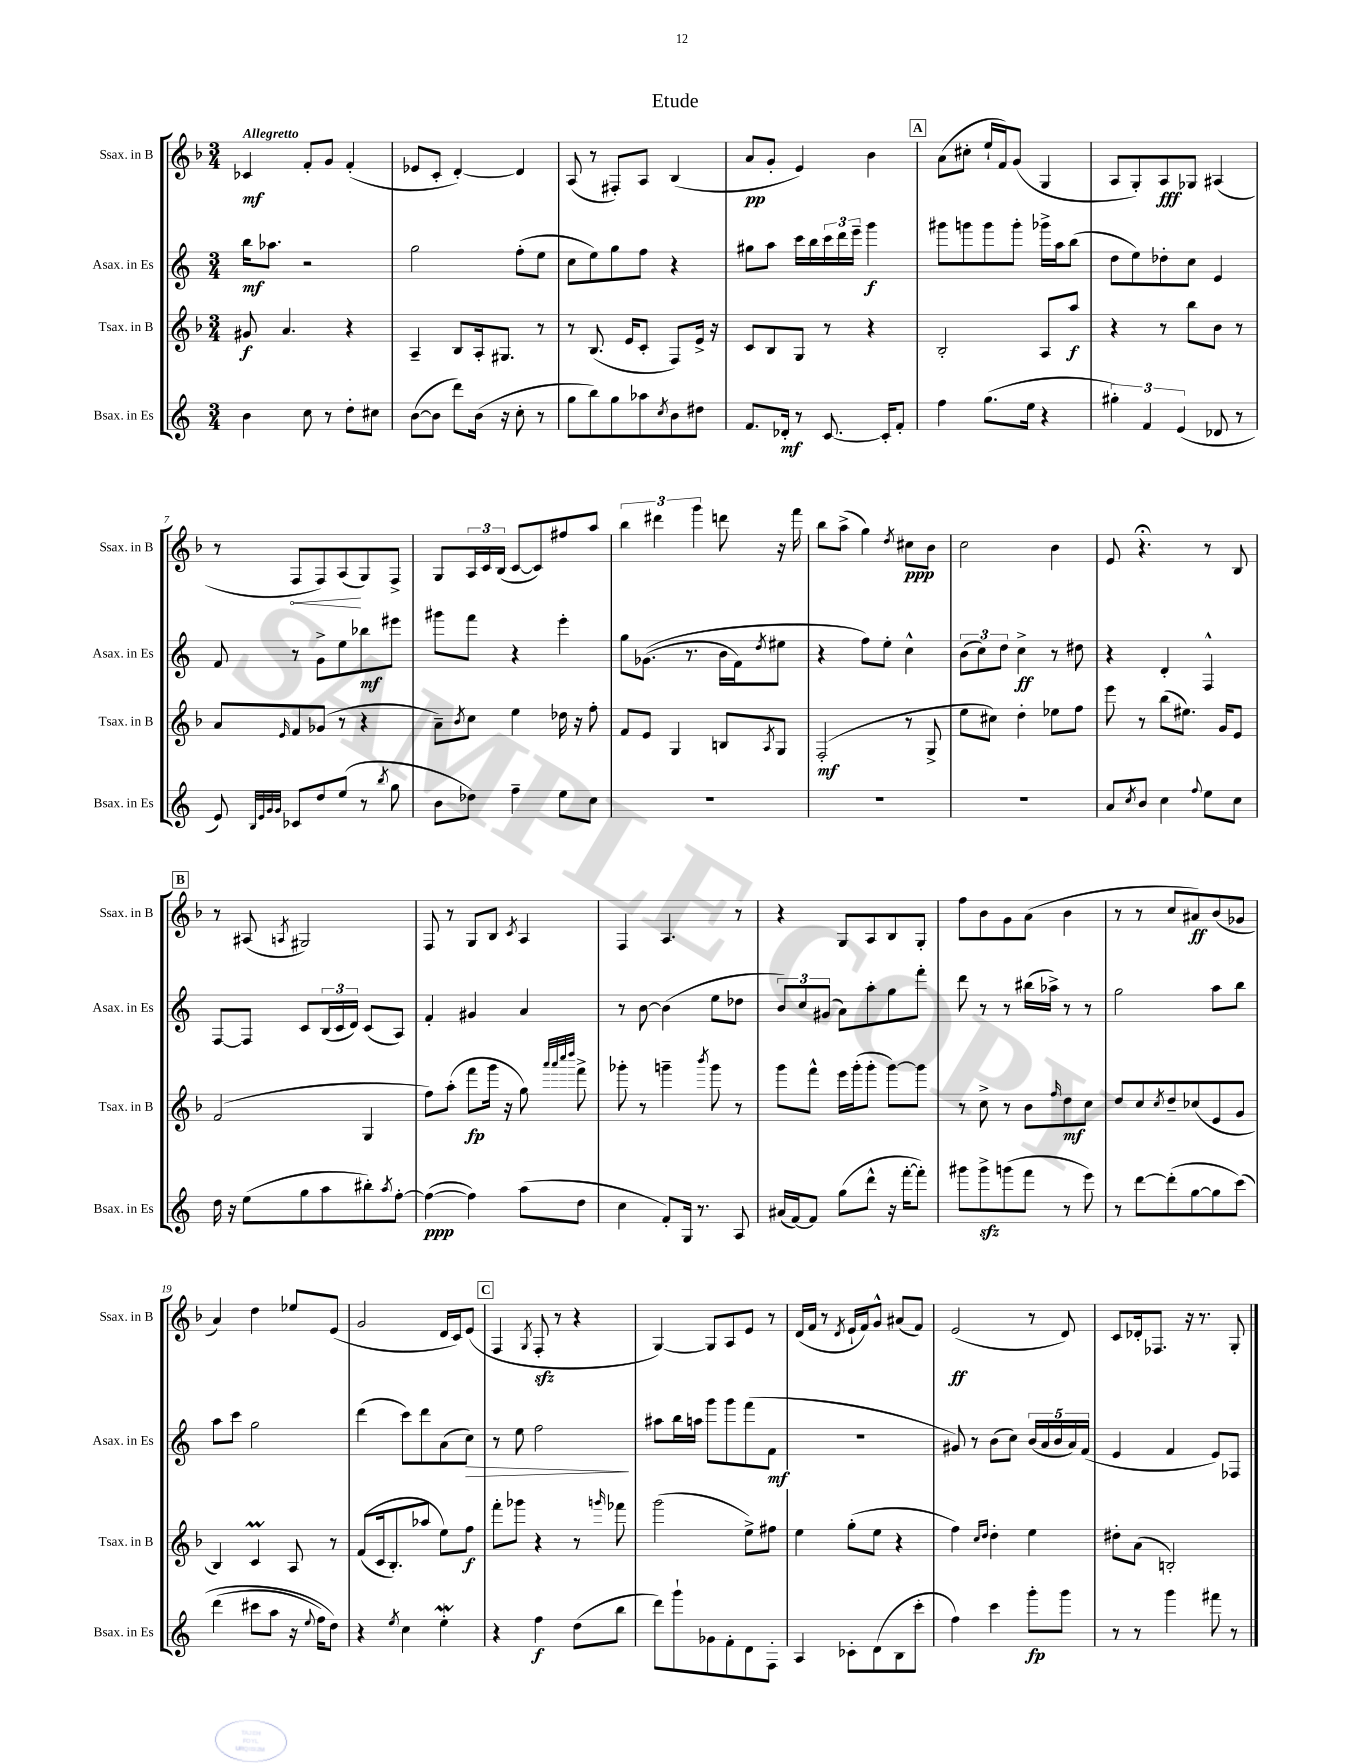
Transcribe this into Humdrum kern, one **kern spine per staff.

**kern	**kern	**kern	**kern
*staff4	*staff3	*staff2	*staff1
*clefG2	*clefG2	*clefG2	*clefG2
*k[]	*k[b-]	*k[]	*k[b-]
*M3/4	*M3/4	*M3/4	*M3/4
4b	8g#	16bb	4c-
.	.	8.aa-	.
.	4.a	.	.
8cc	.	2r	8f'
8r	.	.	8g
8dd'	4r	.	(4f'
8cc#	.	.	.
=	=	=	=
([8b	4A~	2gg	8e-
8b]	.	.	8c'
8ddd)	8B-	.	[4d')
(16b	16A'	.	.
16r	8.G#	.	.
8cc'	.	(8ff'	4d]
8r	8r	8ee	.
=	=	=	=
8gg	8r	8cc	(8A
8bb)	(8.B-	8ee)	8r
8gg	.	8gg	8F#')
.	16e	.	.
8aa-	8c'	8ff	8A
8qcc	.	.	.
8b	8F)	4r	(4B-
8dd#	16e^	.	.
.	16r	.	.
=	=	=	=
8.f	8c	8gg#	8a
.	8B-	8aa	8g'
16d-'	.	.	.
8r	8G	16ccc	4e)
.	.	16bb	.
[8.c	8r	24ccc	.
.	.	24ddd	.
.	.	24eee~	.
.	4r	4ggg	4b-
16c']	.	.	.
8f'	.	.	.
=	=	=	=
4ff	2B-'	8ggg#	(8a
.	.	8ggg	8cc#'
(8.gg	.	8ggg	16ee`
.	.	.	16f)
.	.	8ggg'	(8g
16ee	.	.	.
4r	8A	16ggg-^	4G
.	.	16aa	.
.	8aa	(8bb	.
=	=	=	=
6gg#')	4r	8dd	8A
.	.	8ee)	8G')
6f	.	.	.
.	8r	8dd-'	8A
(6e	.	.	.
.	8bb-	8cc	8G-
8d-	8b-	4e	(4A#
8r	8r	.	.
=	=	=	=
8e)	8a	8f	8r
32qqB	.	.	.
32qqe	.	.	.
32qqg	.	.	.
32qqg	16qqe	.	.
8c-	8f	8r	8F
8dd	(8g-	8g^	8F)
(8ee	8r	8ee	(8A
8r	4r	8bb-	8G)
8qbb	.	.	.
8gg	.	8eee#	8F^
=	=	=	=
8b	8a~)	8ggg#	8G
.	8qb-	.	.
8dd-)	8cc	8fff	24A
.	.	.	24c
.	.	.	(24B-
4ff~	4ee	4r	[8c
.	.	.	8c])
8ee	16dd-	4eee'	8ff#
.	16r	.	.
8cc	8ff'	.	8aa
=	=	=	=
2.r	8f	8gg	6bb-
.	8e	&((8.g-	.
.	.	.	6ddd#
.	4G	.	.
.	.	8.r	.
.	.	.	6ggg
.	8B	16b	8ddd
.	.	16f)	.
.	8qA	8qdd	.
.	8G	8ee#	16r
.	.	.	16fff
=	=	=	=
2.r	(2F'	4r	8bb-
.	.	.	(8aa^
.	.	8ff&)	4gg)
.	.	8ee'	.
.	.	.	8qdd
.	8r	4cc^^	8cc#
.	8G^	.	8b-
=	=	=	=
2.r	8ee	(12b	2cc
.	.	12cc)	.
.	8cc#)	.	.
.	.	12dd	.
.	4dd'	4cc^	.
.	8ee-	8r	4b-
.	8ff	8dd#	.
=	=	=	=
8a	8eee	4r	8e
8qcc	.	.	.
8b	8r	.	4.r;
4cc	(8bb-	4d'	.
.	8.ee#)	.	.
8qqff	.	.	.
8ee	.	4F^^	8r
.	16g	.	.
8cc	8e	.	8B-
=	=	=	=
16dd	(2f	[8F	8r
16r	.	.	.
(8ee	.	8F]	(8A#
.	.	.	8qA
8gg	.	8c	2G#)
8aa	.	(24B	.
.	.	24c	.
.	.	24d)	.
8bb#')	4G	(8c	.
8qaa	.	.	.
[8ff'	.	8A)	.
=	=	=	=
(4ff_	8ff)	4f'	8F
.	(8aa'	.	8r
4ff])	8fff	4g#	8G
.	16ggg	.	8B-
.	16r	.	.
.	.	.	8qc
(8aa	8gg)	4a	4A
.	32qqaaa	.	.
.	32qqaaa	.	.
.	32qqcccc	.	.
.	32qqdddd	.	.
8dd	8fff^	.	.
=	=	=	=
4cc	8ggg-'	8r	4F
.	8r	[8b	.
8f')	4ggg~	(4b]	4.A
16G	.	.	.
8.r	.	.	.
.	8qbbb-	.	.
.	8ggg	8ee	.
8A	8r	8dd-	8r
=	=	=	=
(16a#	8ggg	12b)	4r
[16f)	.	.	.
.	.	12cc	.
8f]	8fff^^	.	.
.	.	(12g#	.
(8gg	16eee	8a)	8G
.	(16ggg'	.	.
8ddd^^	8ggg'	8aa'	8A
16r	[8ggg)	8gg	8B-
[16fff'	.	.	.
8fff'])	8ggg]	8fff'	8G'
=	=	=	=
8ggg#	8r	8ddd	8ff
8ggg#^	8cc^	8r	8b-
(8ggg	8r	8r	8g
8fff	8b-	(16bb#	(8a
.	.	16aa-^)	.
.	16qqff	.	.
8r	8dd	8r	4b-
8eee)	8cc	8r	.
=	=	=	=
8r	8dd	2gg	8r
[8ddd	8cc	.	8r
.	8qcc	.	.
(8ddd']	8dd~	.	8cc
[8gg	(8cc-	.	8a#)
8gg]	8e	8aa	(8b-
&(8ccc)	8g	8bb	8g-
=	=	=	=
(4ddd	4B-)	8aa	4a)
.	.	8ccc	.
8ccc#	4c	2gg	4dd
8aa	.	.	.
16r	8A	.	8ee-
8qqee	.	.	.
16ff)	.	.	.
8dd&)	8r	.	(8e
=	=	=	=
4r	&((8f	(4ddd	2g
.	16c	.	.
.	8.B-')	.	.
8qee	.	.	.
4cc	.	8ccc)	.
.	8aa-	8ddd	.
4ee'	8ee&)	(8a	16d
.	.	.	16c)
.	8ff	8cc)	(8e
=	=	=	=
4r	8fff'	8r	4F
.	8ggg-	8ee	.
.	.	.	8qG
4ff	4r	2ff	8F'
.	.	.	8r
(8dd	8r	.	4r
.	16qqggg	.	.
8bb	8fff-	.	.
=	=	=	=
8ddd)	(2ggg	8aa#	[4G)
8ggg`	.	16bb	.
.	.	16aa	.
8g-	.	8ggg	8G]
8f'	.	8ggg	8A
8d	8ee^)	(8fff	8e
8F'	8ff#	8f	8r
=	=	=	=
4A	4ee	2.r	(16d
.	.	.	16f
.	.	.	8r
.	.	.	8qd
8c-'	(8gg'	.	16e`
.	.	.	16f)
(8d	8ee	.	8g^^
8B	4r	.	(8a#
8ccc'	.	.	8f)
=	=	=	=
4ff)	4ff)	8g#)	(2e
.	.	8r	.
.	16qqcc	.	.
.	16qqdd	.	.
4ccc	4dd'	(8b	.
.	.	8cc)	.
8ggg'	4ee	(20b	8r
.	.	20a	.
.	.	20b	.
8ggg	.	.	8d)
.	.	20a)	.
.	.	(20f	.
=	=	=	=
8r	8dd#'	4e	8c
8r	(8a	.	16d-'
.	.	.	8.F-
4ggg	2B')	4f	.
.	.	.	16r
.	.	.	8.r
8fff#	.	8e)	.
8r	.	8F-	8G'
==	==	==	==
*-	*-	*-	*-
